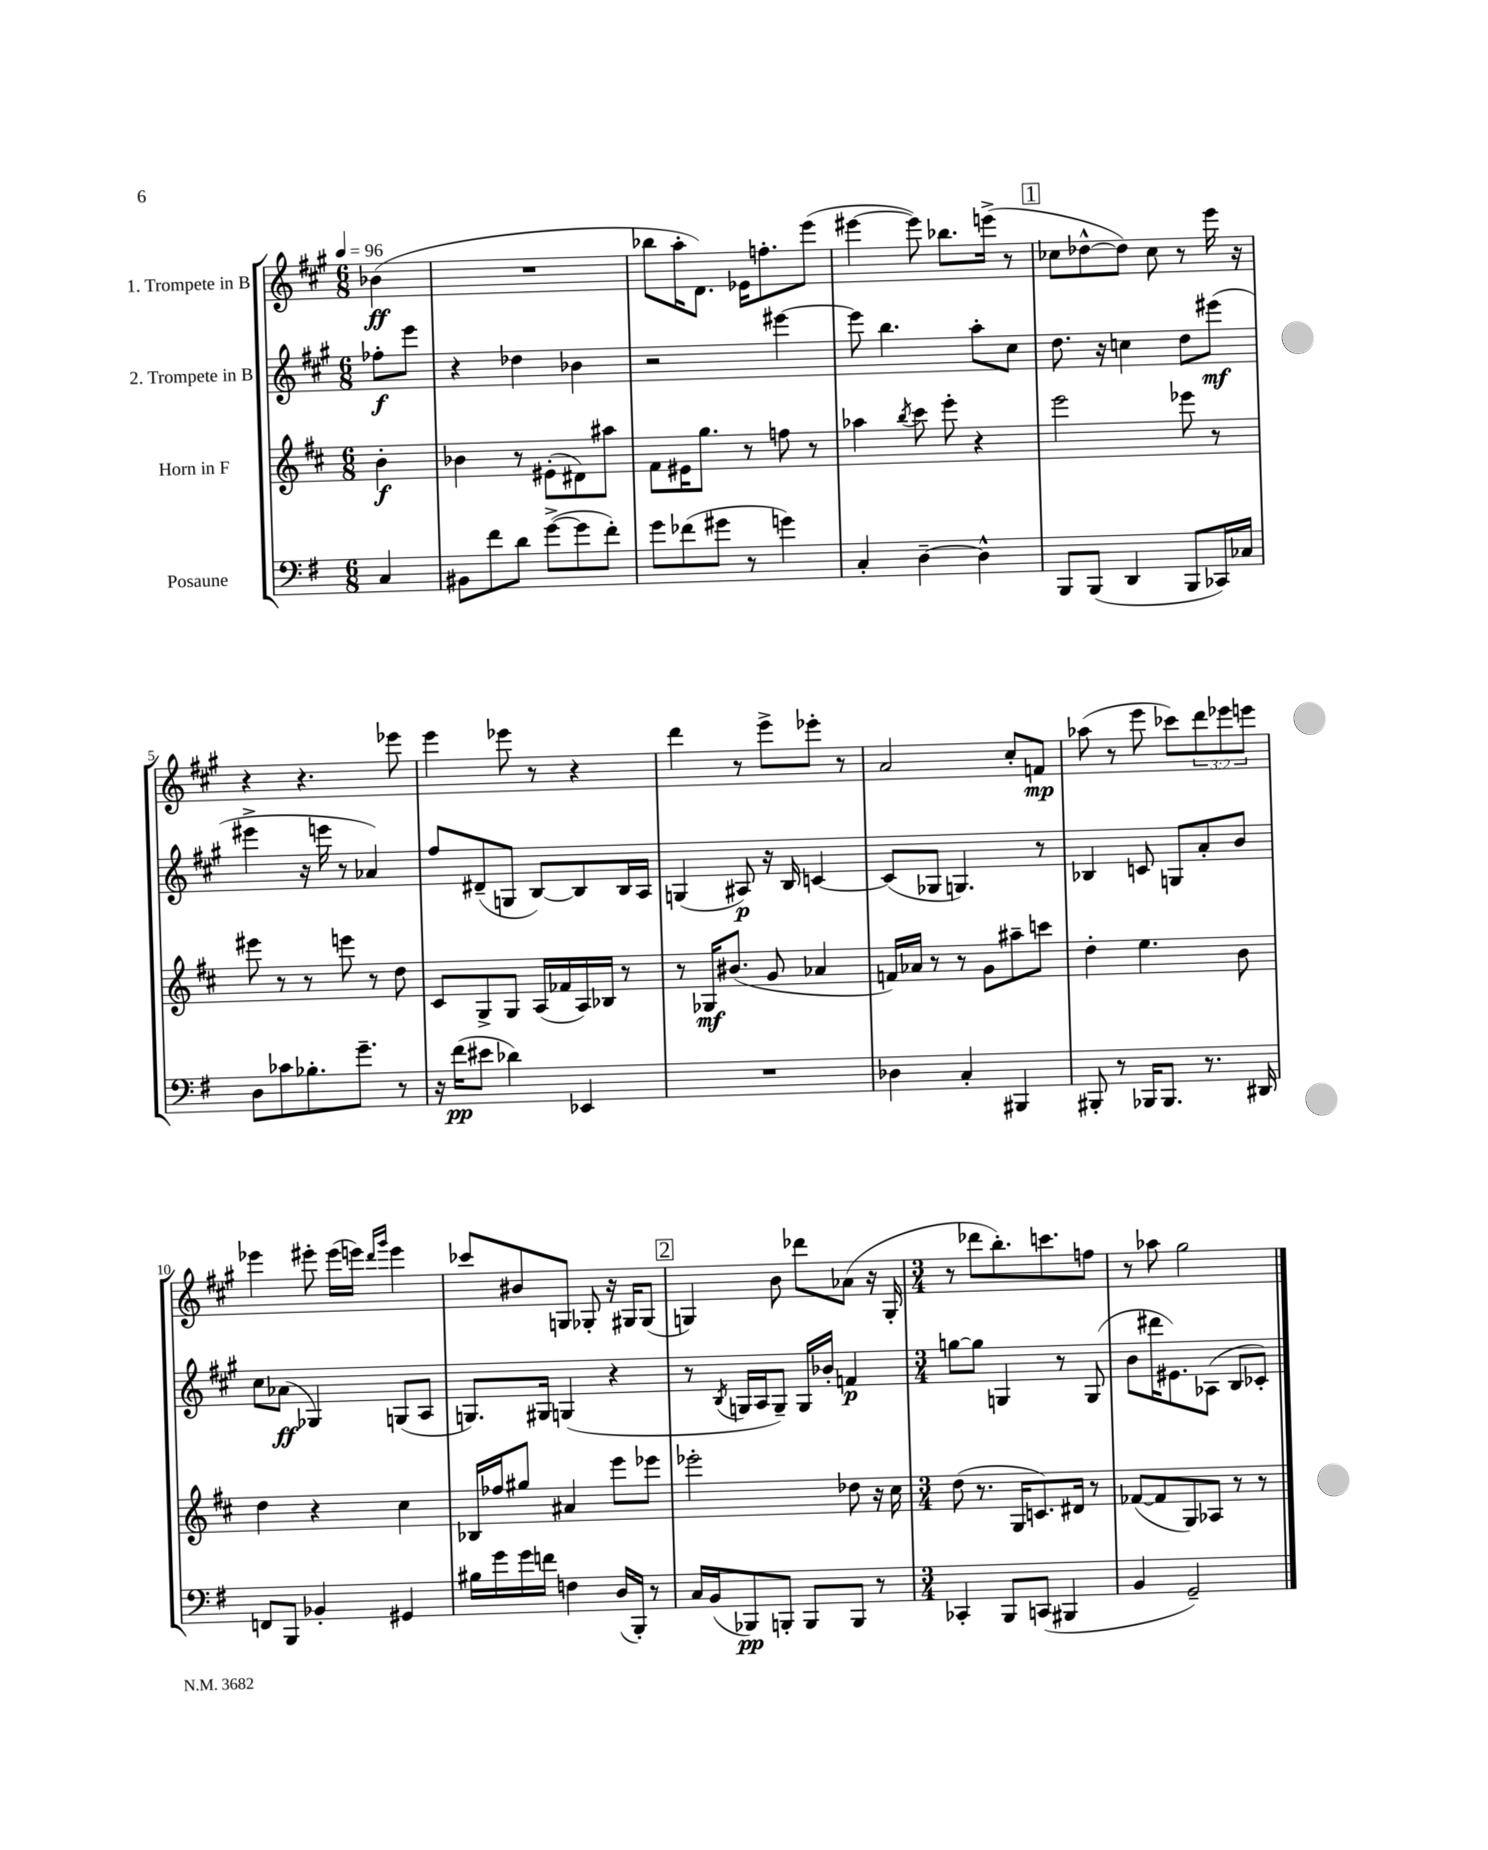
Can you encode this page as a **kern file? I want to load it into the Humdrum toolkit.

**kern	**kern	**kern	**kern
*staff4	*staff3	*staff2	*staff1
*clefF4	*clefG2	*clefG2	*clefG2
*k[f#]	*k[f#c#]	*k[f#c#g#]	*k[f#c#g#]
*M6/8	*M6/8	*M6/8	*M6/8
*MM96	*MM96	*MM96	*MM96
4C	4b'	8ff-'	(4b-
.	.	8eee	.
=	=	=	=
8BB#	4b-	4r	2.r
8f#	.	.	.
8d	8r	4dd-	.
([8g^	(8e#'	.	.
8g]	8d#)	4b-	.
8f#')	8aa#	.	.
=	=	=	=
8g	8f#	2r	8bb-
(8f-	16e#	.	16aa'
.	8.gg	.	8.d)
8g#	.	.	.
8r	8r	.	16e-
.	.	.	8.ff'
4g)	8ff	[4eee#	.
.	8r	.	(8eee
=	=	=	=
4C'	4aa-	8eee#]	[4eee#
.	.	4.bb	.
.	8qbb	.	.
[4D~	8ccc#	.	8eee#])
.	8eee'	.	8.bb-
4D^^]	4r	8aa'	.
.	.	.	(16eee^
.	.	8cc#	8r
=	=	=	=
8BBB	2eee	8.dd	8cc-
(8BBB	.	.	[8dd-^^
.	.	16r	.
4DD	.	4cc	8dd-])
.	.	.	8cc-
8BBB	8eee-	8dd	8r
16CC-)	8r	(8eee#	16eee
16C-	.	.	16r
=	=	=	=
8D	8eee#	4eee#^	4r
8c-	8r	.	.
8.B-'	8r	16r	4.r
.	.	16eee	.
.	8eee	8r	.
8.g~	.	.	.
.	8r	4a-)	.
8r	8dd	.	8eee-
=	=	=	=
16r	8c#	8ff#	4eee
(16f#	.	.	.
8e#	8G^	(8d#~	.
4d-)	8G	8G	8eee-
.	(16A	[8B)	8r
.	16f-	.	.
4EE-	16A)	8B]	4r
.	16B-	.	.
.	8r	16B	.
.	.	16A	.
=	=	=	=
2.r	8r	(4G	4ddd
.	16G-	.	.
.	(8.b#	.	.
.	.	8A#)	8r
.	8g	16r	8eee^
.	.	16B	.
.	4a-	[4c	8eee-'
.	.	.	8r
=	=	=	=
4D-	16f)	(8c]	2a
.	16a-	.	.
.	8r	8G-	.
4C'	8r	4.G)	.
.	8g	.	.
4BBB#	8aa#~	.	8cc#'
.	8ccc	8r	8f
=	=	=	=
8BBB#'	4dd'	4B-	(8aa-
8r	.	.	8r
16BBB-	4.ee	8c	8eee
8.BBB-	.	.	.
.	.	8G	8ccc-)
8.r	.	8a'	12ddd
.	.	.	12eee-
.	8b	8b	.
.	.	.	12eee
16DD#	.	.	.
=	=	=	=
8FF	4dd	8cc#	4eee-
8BBB	.	(8a-	.
4BB-'	4r	4G-)	8eee#'
.	.	.	(16eee#
.	.	.	16eee)
.	.	.	16qqddd
.	.	.	16qqggg#
4GG#	4cc#	(8G	4eee
.	.	8A	.
=	=	=	=
16B#	16B-	8.G)	8ccc-
16g	16ff-	.	.
16g	8gg#	.	8b#
16f	.	16G#	.
4F	4a#	(4G	8G
.	.	.	8G-'
(16D	8eee	4r	16r
16BBB')	.	.	16G#
8r	8eee-	.	(8G#
=	=	=	=
16C	2eee-'	8r	4G)
(16BB	.	.	.
.	.	8qB	.
8BBB-)	.	16G	.
.	.	16A	.
8BBB'	.	8G~)	8b
8BBB	.	16G	8ddd-
.	.	16b-'	.
8BBB	8dd-	4f	(8a-
8r	16r	.	16r
.	16cc#	.	16G'
=	=	=	=
*M3/4	*M3/4	*M3/4	*M3/4
4CC-'	(8dd	[8gg	8r
.	8.r	8gg]	8ddd-
8BBB	.	4G	8.bb')
.	16G	.	.
(8CC	8.c)	.	.
.	.	.	8.ccc
4BBB#	.	8r	.
.	16d#	.	.
.	8r	(8G	8ff
=	=	=	=
4BB	([8f-	8b	8r
.	8f-]	16ddd#	8aa-
.	.	8.e#)	.
2GG~)	8G)	.	2gg#
.	8A-	(8A-	.
.	8r	8B	.
.	8r	8c-')	.
==	==	==	==
*-	*-	*-	*-
